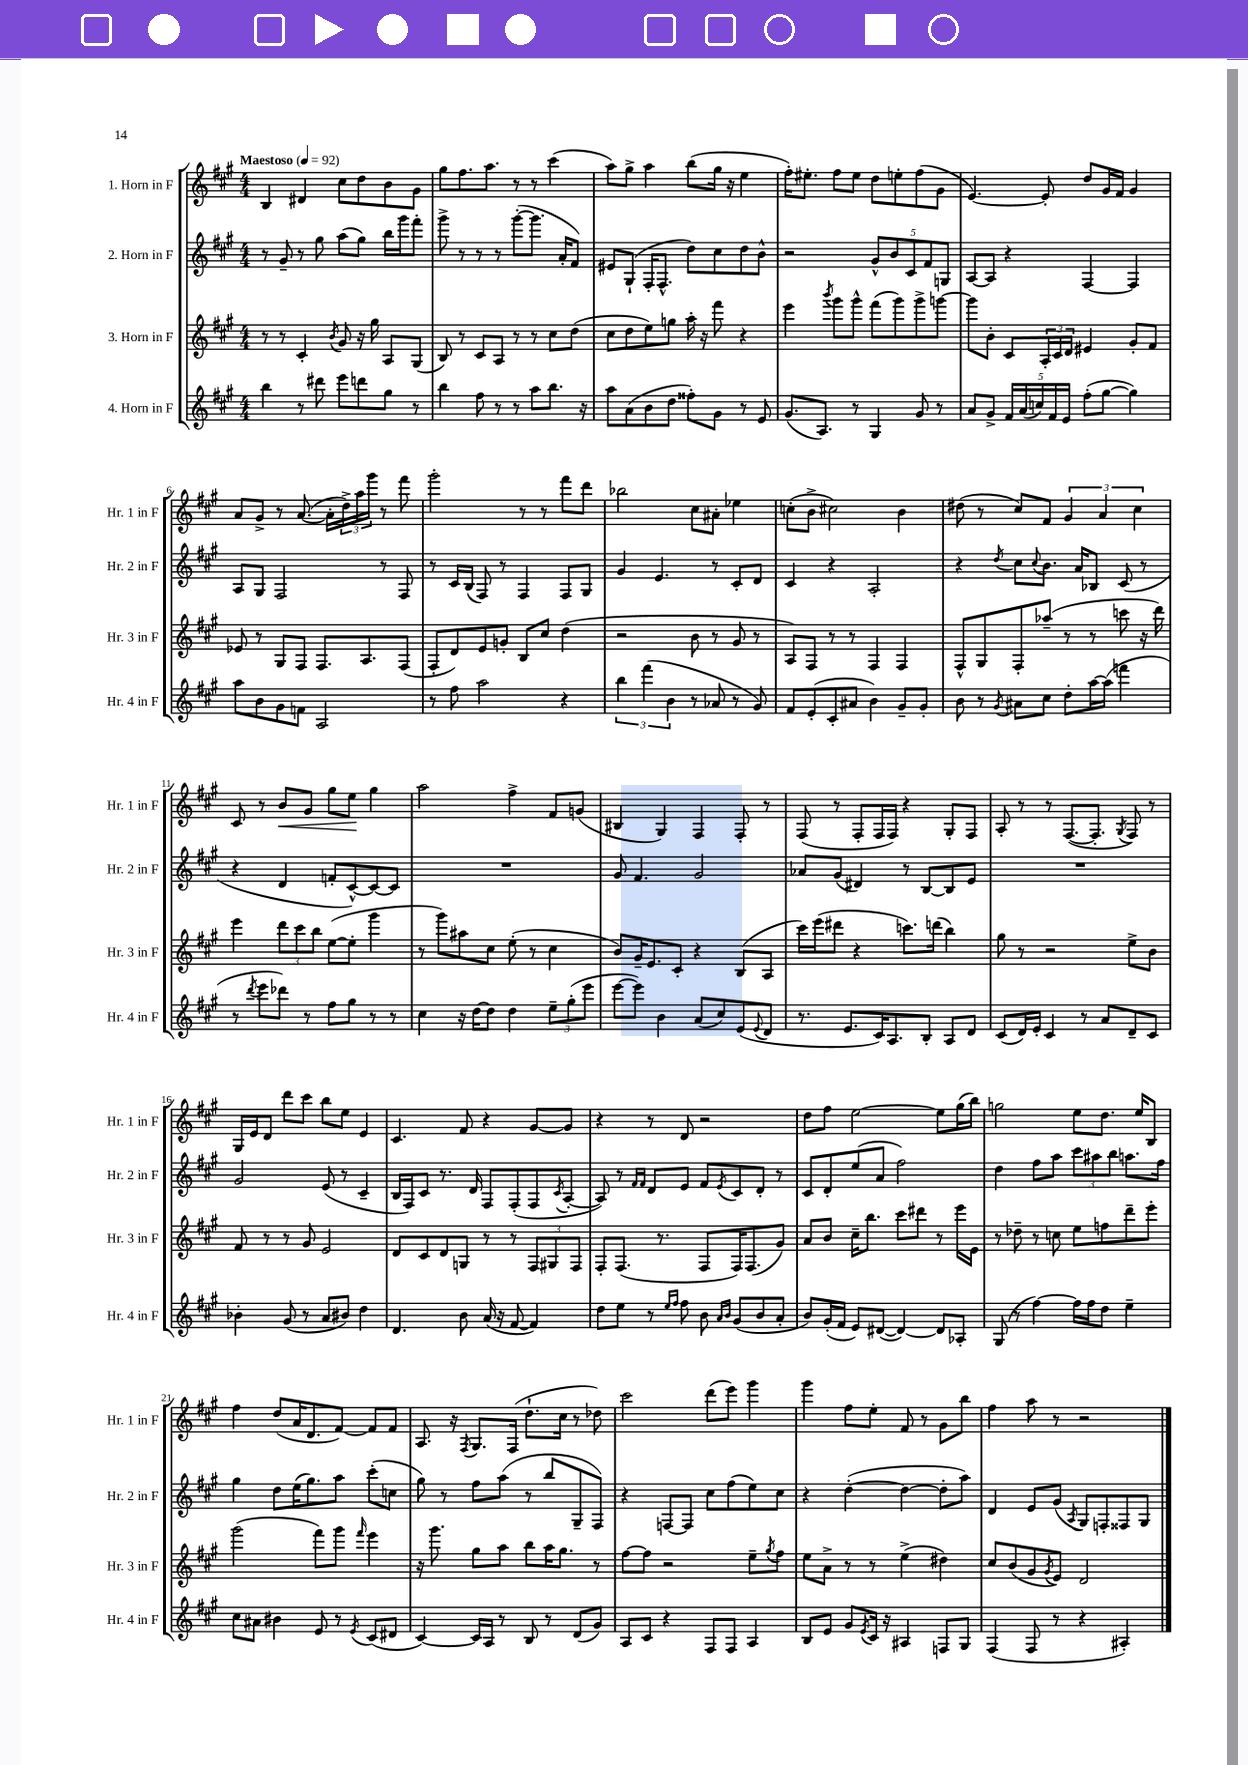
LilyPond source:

<<
\new StaffGroup <<
\new Staff = "s0" \with { instrumentName = "1. Horn in F" shortInstrumentName = "Hr. 1 in F" } {
    \clef treble \key a \major \numericTimeSignature \time 4/4 \tempo "Maestoso" 4 = 92
    b4 dis'4 cis''8 d''8 b'8 gis'8 |
    gis''8 fis''8. a''8. r8 r8 cis'''4( |
    a''8) gis''8-> a''4 b''8( gis''16 r16 e''4 |
    fis''16-.) eis''8.-. fis''8 eis''8 d''8 e''8-. fis''8( gis'8 |
    e'4.~) e'8-. d''8 gis'16 fis'16 gis'4 |
    a'8 gis'8-> r8 a'8.~( a'16-. \tuplet 3/2 { d''16->) a''16 gis'''16 } r8 fis'''8 |
    gis'''2-. r8 r8 fis'''8 d'''8 |
    bes''2 cis''8 ais'8-. ees''4 |
    c''8-.( b'8-> cis''2) b'4 |
    dis''8( r8 cis''8) fis'8 \tuplet 3/2 { gis'4 a'4 cis''4 } |
    cis'8 r8 b'8\< gis'8 gis''8 e''8\! gis''4 |
    a''2 fis''4-> fis'8 g'8( |
    bis4 gis4) fis4 fis8-. r8 |
    fis8( r8 fis8-. fis16 fis16) r4 gis8-. fis8 |
    a8-. r8 r8 fis8.~( fis8.-. \acciaccatura { gis8 } fis8) r8 |
    gis16 e'16 d'8 d'''8 cis'''8 b''8 e''8 e'4 |
    cis'4. fis'8 r4 gis'8~ gis'8 |
    r4 r8 d'8 r2 |
    d''8 fis''8 e''2~ e''8 gis''16( b''16) |
    g''2 e''8 d''8. e''16 b8 |
    fis''4 d''8( a'16 d'8. fis'8~) fis'8 fis'8 |
    a8. r16 \acciaccatura { fis8 } gis8. fis16( d''8.-! cis''16 r8 des''8) |
    cis'''2 d'''8( e'''8) gis'''4 |
    gis'''4 fis''8 e''8-. fis'8 r8 gis'8 b''8 |
    fis''4 a''8 r8 r2 \bar "|." |
}
\new Staff = "s1" \with { instrumentName = "2. Horn in F" shortInstrumentName = "Hr. 2 in F" } {
    \clef treble \key a \major \numericTimeSignature \time 4/4
    r8 gis'8-- r8 gis''8 a''8( gis''8) b''16 gis'''16 fis'''8-. |
    gis'''8-> r8 r8 r8 gis'''8~-.( gis'''8. a'16-. fis'8) |
    eis'8 gis8-!( fis16-. fis8.-^ d''8) cis''8 d''8 b'8-^ |
    r2 \tuplet 5/4 { gis'8-^ b'8 cis'8 fis'8 g8 } |
    a8~ a8 r4 fis4~ fis4 |
    a8 gis8 fis2 r8 fis8 |
    r8 cis'16 b16( fis8) r8 fis4 fis8 gis8 |
    gis'4 e'4. r8 cis'8-. d'8 |
    cis'4 r4 a2-. |
    r4 \acciaccatura { d''8 } cis''8 \appoggiatura { cis''8 } b'8. a'16 bes8 cis'8( r8 |
    r4 d'4 f'8-. cis'8~-^) cis'8~ cis'8 |
    R1 |
    gis'8 fis'4. gis'2 |
    aes'8 gis'8( dis'4) r8 b8~ b8 e'8 |
    R1 |
    gis'2 e'8( r8 cis'4-- |
    b16 fis16) cis'8 r8. d'16 fis8 fis8-.( fis8 \acciaccatura { cis'8 } a8~-. |
    a8) r8 \grace { fis'16 fis'16 } d'8 e'8 fis'8 \acciaccatura { e'8 } cis'8 d'8-. r8 |
    cis'8 d'8-. e''8( a'8 fis''2) |
    d''4 fis''8 a''8 \tuplet 3/2 { cis'''8 ais''8 b''8 } a''8. fis''16 |
    gis''4 d''8 e''16( gis''8.) a''8 cis'''8-.( c''8 |
    gis''8) r8 fis''8 a''8( r8 b''8 gis8-- fis8) |
    r4 f8~ f8 cis''8 fis''8( e''8) cis''8 |
    r4 d''4~-.( d''4~ d''8-. a''8) |
    d'4 e'8 gis'8( \acciaccatura { a8 } gis8) f8-. fisis8 gis8 \bar "|." |
}
\new Staff = "s2" \with { instrumentName = "3. Horn in F" shortInstrumentName = "Hr. 3 in F" } {
    \clef treble \key a \major \numericTimeSignature \time 4/4
    r8 r8 cis'4-. \acciaccatura { b'8 } gis'8 r16 gis''16 a8 gis8( |
    b8) r8 cis'8 a8 r8 r8 cis''8 d''8( |
    cis''8 d''8 e''8) g''8 a''16-. r16 fis'''8 r4 |
    e'''4 \acciaccatura { b'''8 } gis'''8 gis'''8-^ fis'''8( gis'''8) gis'''8-> g'''8~ |
    g'''8 b'8-. cis'8 \tuplet 3/2 { a16-. cis'16 d'16 } eis'4 gis'8-. fis'8 |
    ees'8 r8 gis8 fis8 fis8. a8. fis8( |
    fis8-. d'8) e'8 g'8-. b8 cis''8 d''4( |
    r2 b'8 r8 gis'8 r8 |
    a8) fis8 r8 r8 fis4 fis4 |
    fis8-^ gis8 fis8-. aes''8--( r8 r8 c'''8 r16 d'''16) |
    e'''4 \tuplet 3/2 { d'''8 cis'''8 b''8 } e''8~( e''8-. gis'''4 |
    r8 gis'''8) ais''8 cis''8 e''8-.( r8 cis''4 |
    b'8) gis'16-- e'8. cis'8-. r4 b8( a8 |
    cis'''16) e'''16( dis'''8 r4 c'''8.) d'''16( b''4) |
    gis''8 r8 r2 e''8-> b'8 |
    fis'8 r8 r8 gis'8 e'2 |
    d'8 cis'8 d'8 g8 r8 r8 \tuplet 3/2 { fis8 gis8 fis8 } |
    fis8-. fis8.( r8. fis8 fis16) fis8.( gis'8) |
    a'8 b'8 cis''16-- b''8. cis'''8 dis'''8 r8 e'''16 e'16 |
    r8 des''8-- r8 c''8 e''8 f''8 d'''8-- e'''8-. |
    gis'''2( fis'''8) gis'''8 \grace { fis'''16 } e'''4 |
    r16 gis'''8. gis''8 a''8 b''8 a''16 gis''8. r8 |
    fis''8~ fis''8 r2 e''8-- \acciaccatura { gis''8 } fis''8 |
    e''8 a'8-> r8 r8 e''4->( dis''4) |
    cis''8 b'8( gis'8 \acciaccatura { gis'8 } e'8) d'2 \bar "|." |
}
\new Staff = "s3" \with { instrumentName = "4. Horn in F" shortInstrumentName = "Hr. 4 in F" } {
    \clef treble \key a \major \numericTimeSignature \time 4/4
    b''4 r8 dis'''8 e'''8 d'''8 gis''8 r8 |
    b''4 fis''8 r8 r8 a''8 b''8. r16 |
    a''8 a'8( b'8 d''8 fisis''8-.) gis'8 r8 e'8 |
    gis'8.( a8.) r8 gis4 gis'8 r8 |
    a'8 gis'8-> \tuplet 5/4 { fis'16 a'16( c''16) fis'16 e'16 } fis''8-.( gis''8~ gis''4) |
    a''8 b'8 gis'8 f'8 a2 |
    r8 fis''8 a''2 r4 |
    \tuplet 3/2 { b''4 fis'''4( b'4 } r8 aes'8 r8 gis'8) |
    fis'8 e'8-.( cis'8-. ais'8 b'4) gis'8-- gis'8-. |
    b'8 r8 \acciaccatura { gis'8 } ais'8 cis''8 d''8-. a''16~ a''16( f'''4 |
    r8 \acciaccatura { d'''8 } e'''8 des'''8) r8 fis''8 gis''8 r8 r8 |
    cis''4 r16 d''16~ d''8 d''4 \tuplet 3/2 { e''8-- gis''8-.( e'''8 } |
    e'''8~ e'''8) b'4 a'8( cis''8) e'8( \appoggiatura { e'8 } d'8 |
    r8. e'8. cis'16) a8. b8-. a8 d'8 |
    cis'8( d'16) e'16-. cis'4 r8 a'8 d'8-- cis'8 |
    bes'4-. gis'8( r8 a'8 bis'8) d''4 |
    d'4. b'8 a'16( r16 fis'8~ fis'4) |
    d''8 e''8 r8 \grace { e''16 fis''16 } fis''8 b'8 \grace { a'16 b'16 } gis'8( b'8 a'8-. |
    b'8) gis'16-.( fis'16 e'8) dis'8~( dis'4~) dis'8 aes8-. |
    gis8( r8 fis''4~) fis''16 fis''16 d''8 e''4-- |
    cis''8 ais'8 bis'4 e'8 r8 \acciaccatura { e'8 } cis'8( dis'8 |
    cis'4~) cis'16 a16 r8 b8 r8 d'8( gis'8) |
    a8 cis'8 r4 fis8 fis8 a4 |
    b8 e'8 gis'8 \acciaccatura { e'8 } cis'16 r16 ais4 f8 gis8 |
    fis4( fis8 r8 r4 ais4-.) \bar "|." |
}
>>
>>
